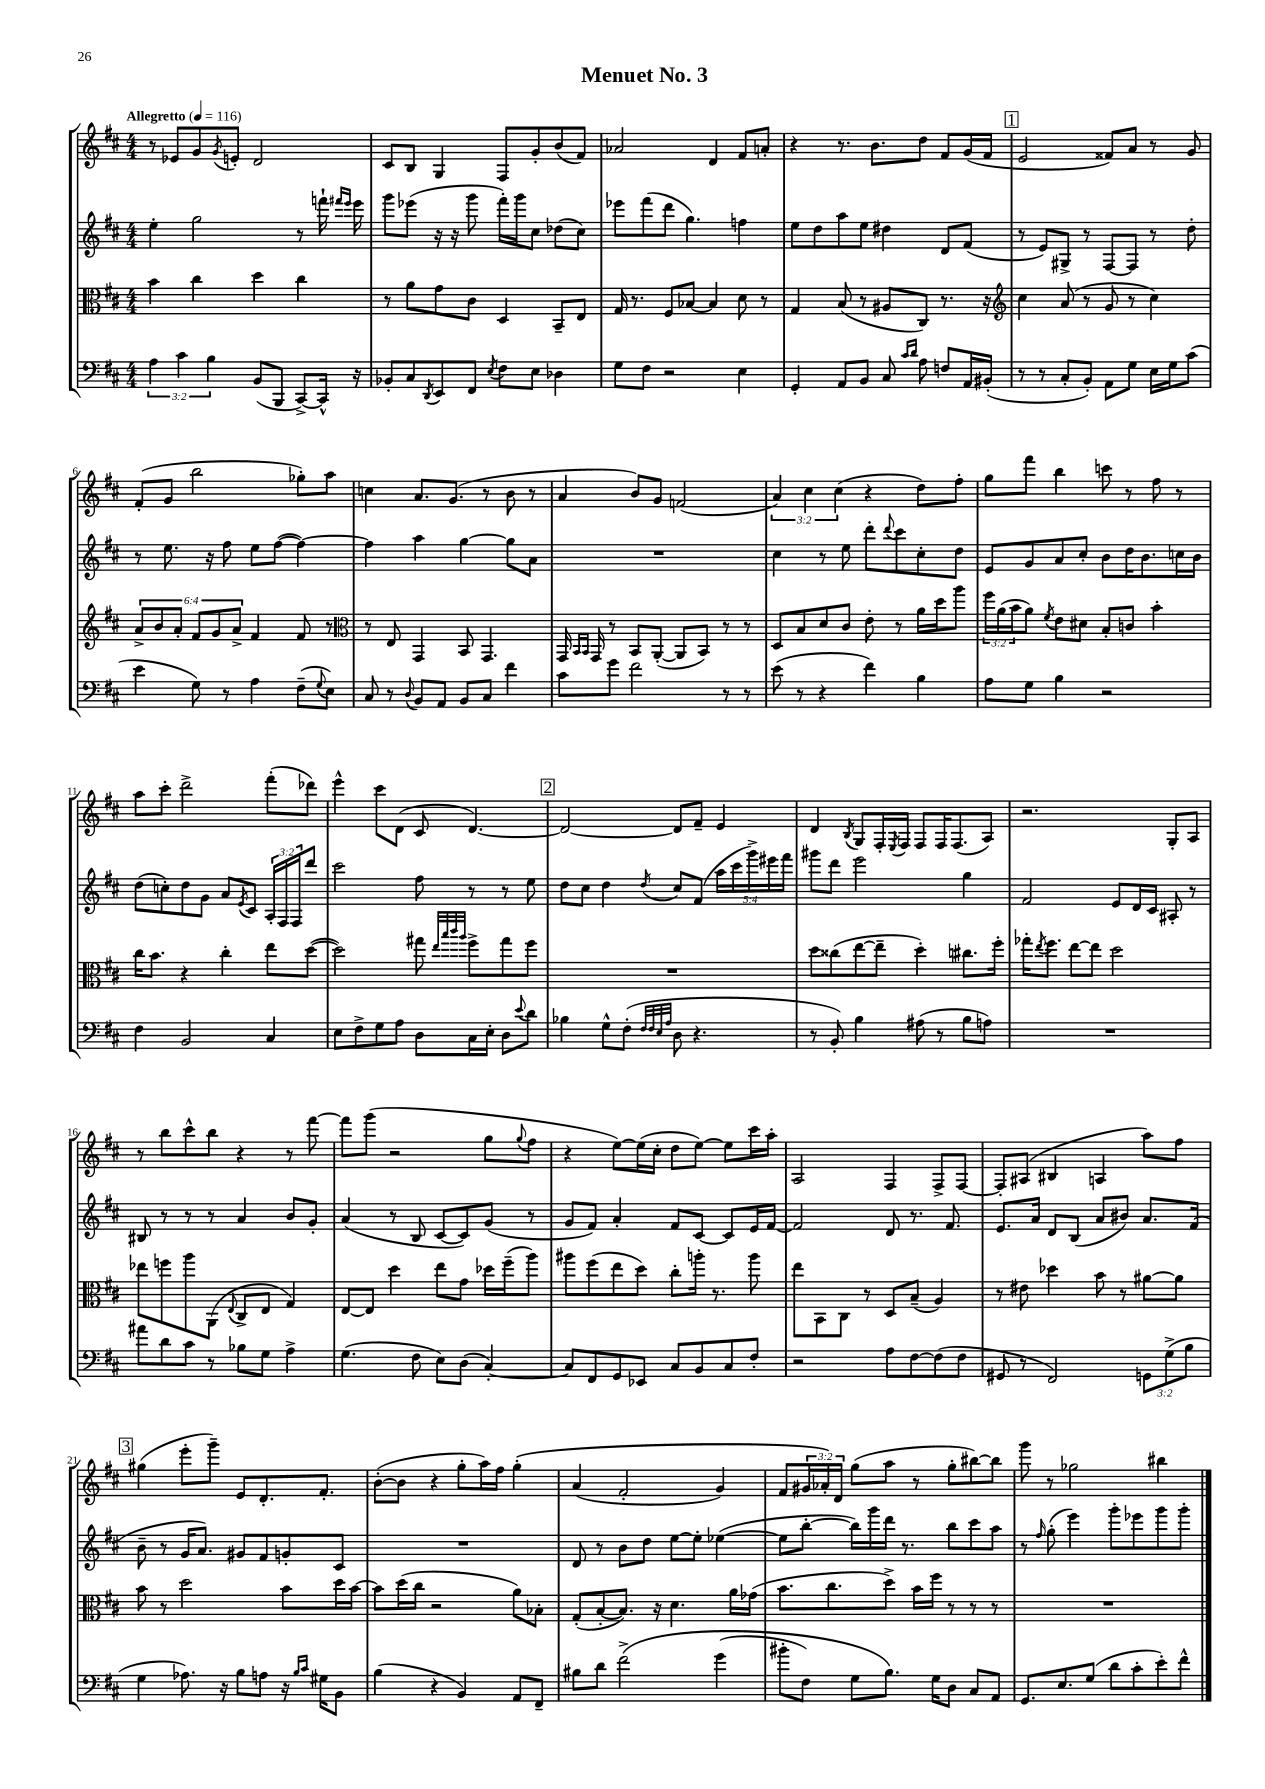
\header { title = "Menuet No. 3" }
<<
\new StaffGroup <<
\new Staff = "s0" {
    \clef treble \key d \major \numericTimeSignature \time 4/4 \override Staff.TupletNumber.text = #tuplet-number::calc-fraction-text \tempo "Allegretto" 4 = 116
    r8 ees'8 g'8 \acciaccatura { g'8 } e'8-. d'2 |
    cis'8 b8 g4 fis8 g'8-. b'8( fis'8) |
    aes'2 d'4 fis'8 a'8-. |
    r4 r8. b'8. d''8 fis'8 g'16( fis'16 |
    \mark \markup { \box "1" } e'2 fisis'8) a'8 r8 g'8 |
    fis'8-.( g'8 b''2 ges''8-.) a''8 |
    c''4 a'8. g'8.( r8 b'8 r8 |
    a'4 b'8) g'8 f'2( |
    \tuplet 3/2 { a'4) cis''4 cis''4( } r4 d''8) fis''8-. |
    g''8 fis'''8 b''4 c'''8 r8 fis''8 r8 |
    a''8 cis'''8-. d'''2-> fis'''8-.( des'''8) |
    e'''4-^ cis'''8 d'8( cis'8 d'4.~) |
    \mark \markup { \box "2" } d'2~ d'8 fis'8-- e'4 |
    d'4 \acciaccatura { b8 } g8 fis16-. \acciaccatura { e8 } fis16 fis8 fis16 fis8.( a8) |
    r2. g8-. a8 |
    r8 b''8 cis'''8-^ b''8 r4 r8 fis'''8~ |
    fis'''8 g'''8( r2 g''8 \appoggiatura { g''8 } fis''8 |
    r4 e''8~) e''16( cis''16-. d''8 e''8~) e''8 cis'''16 a''16-. |
    a2 fis4 fis8-> fis8~ |
    fis8-. ais8( bis4 a4 a''8) fis''8 |
    \mark \markup { \box "3" } gis''4( e'''8-. g'''8--) e'8 d'8.-. fis'8.-. |
    b'8~-.( b'8 r4 g''8-. a''16) fis''16 g''4-.\( |
    a'4( fis'2-. g'4) |
    fis'8 \tuplet 3/2 { gis'16 aes'16-.\) d'16 } g''8( a''8 r8 g''8-. bis''8~) bis''8 |
    g'''8 r8 ges''2 bis''4 \bar "|." |
}
\new Staff = "s1" {
    \clef treble \key d \major \numericTimeSignature \time 4/4 \override Staff.TupletNumber.text = #tuplet-number::calc-fraction-text
    e''4-. g''2 r8 f'''16-! \grace { fis'''16 e'''16 } e'''16 |
    g'''8 ees'''8( r16 r16 g'''8 fis'''16-.) g'''16 cis''8 des''8( cis''8) |
    ees'''8 fis'''8( d'''8 g''4.) f''4 |
    e''8 d''8 a''8 e''8 dis''4 d'8 fis'8( |
    \mark \markup { \box "1" } r8 e'8) gis8-> r8 fis8~ fis8 r8 d''8-. |
    r8 e''8. r16 fis''8 e''8 fis''8~( fis''4~) |
    fis''4 a''4 g''4~ g''8 a'8 |
    R1 |
    cis''4 r8 e''8 d'''8-. \appoggiatura { d'''8 } cis'''8 cis''8-. d''8 |
    e'8 g'8 a'8 cis''8-. b'8 d''16 b'8. c''16 b'16 |
    d''8( c''8-.) d''8 g'8 a'8 \acciaccatura { e'8 } cis'8 \tuplet 3/2 { a16-. fis16 fis16 } d'''8 |
    cis'''2 fis''8 r8 r8 e''8 |
    \mark \markup { \box "2" } d''8 cis''8 d''4 \acciaccatura { d''8 } cis''8 fis'8( \tuplet 5/4 { a''16 cis'''16 g'''16->) eis'''16 fis'''16 } |
    gis'''8 d'''8 e'''2 g''4 |
    fis'2 e'8 d'16 cis'16 ais8-. r8 |
    bis8 r8 r8 r8 a'4 b'8 g'8-. |
    a'4( r8 b8 cis'8~ cis'8) g'8( r8 |
    g'8 fis'8) a'4-. fis'8 cis'8~ cis'8 e'16 fis'16~ |
    fis'2 d'8 r8. fis'8. |
    e'8. a'16 d'8 b8( a'8 bis'8) a'8. fis'16( |
    \mark \markup { \box "3" } b'8-- r8 g'16 a'8.) gis'8 fis'8 g'8-. cis'8 |
    R1 |
    d'8 r8 b'8 d''8 e''8~ e''8-. ees''4~( |
    ees''8 b''8~-. b''16) g'''16 d'''16 r8. b''8 cis'''8 a''8 |
    r8 \grace { fis''16 } g''8-.( e'''4) g'''8-. ees'''8 g'''8 g'''8-. \bar "|." |
}
\new Staff = "s2" {
    \clef alto \key d \major \numericTimeSignature \time 4/4 \override Staff.TupletNumber.text = #tuplet-number::calc-fraction-text
    b'4 cis''4 d''4 cis''4 |
    r8 a'8 g'8 cis'8 d4 b,8-- e8 |
    g16 r8. fis8 bes8~ bes4 d'8 r8 |
    g4 b8( r8 ais8 cis8) r8. r16 |
    \mark \markup { \box "1" } \clef treble cis''4 a'8( r8 g'8 r8 cis''4) |
    \tuplet 6/4 { a'8-> b'8 a'8-. fis'8 g'8 a'8-> } fis'4 fis'8 r8 |
    \clef alto r8 e8 g,4 b,8 g,4. |
    g,16 \grace { b,16 b,16 } g,16 r8 b,8 a,8~-.( a,8 b,8) r8 r8 |
    d8 b8 d'8 cis'8 e'8-. r8 a'16 d''16 a''8 |
    \tuplet 3/2 { fis''16 a'16( b'16 } a'8) \acciaccatura { fis'8 } e'8 dis'8 b8-. c'8 b'4-. |
    cis''16 b'8. r4 cis''4-. e''8 d''8~( |
    d''2) gis''8 \grace { e''32 b''32 cis'''32 a''32 } fis''8-> gis''8 fis''8 |
    \mark \markup { \box "2" } R1 |
    d''8 cisis''8( e''8~ e''8-- d''4-.) cis''8. fis''16-. |
    ges''16-. \acciaccatura { e''8 } fis''8. e''8~ e''8 d''2 |
    ees''8 f''8 a''8 a,8( \appoggiatura { e8 } cis8-> e8 g4) |
    e8~ e8 d''4 e''8 g'8 des''16 fis''16--( a''8) |
    ais''8 fis''8( e''8 d''8) cis''8-. a''16-. r8. a''8 |
    e''8 b,8 cis8 r8 d8 b8--( a4) |
    r8 eis'8 des''4 b'8 r8 ais'8~ ais'8 |
    \mark \markup { \box "3" } b'8 r8 d''2 b'8 d''16 b'16~ |
    b'8 d''16( cis''16 r2 a'8) bes8-. |
    g8-.( b8~-. b8.) r16 d'4. a'16 ges'16( |
    b'8. cis''8. d''8->) b'16 fis''16 r8 r8 r8 |
    R1 \bar "|." |
}
\new Staff = "s3" {
    \clef bass \key d \major \numericTimeSignature \time 4/4 \override Staff.TupletNumber.text = #tuplet-number::calc-fraction-text
    \tuplet 3/2 { a4 cis'4 b4 } b,8( b,,8 cis,8~->) cis,16-^ r16 |
    bes,8-. cis8 \acciaccatura { d,8 } e,8 fis,8 \acciaccatura { e8 } fis8 e8 des4 |
    g8 fis8 r2 e4 |
    g,4-. a,8 b,8 cis8 \grace { cis'16 d'16 } a8 f8 a,16 bis,16-.( |
    \mark \markup { \box "1" } r8 r8 cis8-. b,8-.) a,8 g8 e16 g16 cis'8( |
    e'4 g8) r8 a4 fis8--( \appoggiatura { g8 } e8) |
    cis8 r8 \appoggiatura { d8 } b,8 a,8 b,8 cis8 fis'4 |
    cis'8 g'8 fis'2 r8 r8 |
    e'8( r8 r4 fis'4) b4 |
    a8 g8 b4 r2 |
    fis4 b,2 cis4 |
    e8 fis8-> g8 a8 d8 cis16 e16-. d8 \appoggiatura { e'8 } d'8 |
    \mark \markup { \box "2" } bes4 g8-^ fis8-.( \grace { fis32 fis32 e32 a32 } d8 r4. |
    r8 b,8-.) b4 ais8( r8 b8 a8) |
    R1 |
    ais'8 d'8 cis'8 r8 bes8 g8 a4-> |
    g4.( fis8 e8) d8( cis4~-.) |
    cis8 fis,8 g,8 ees,8 cis8 b,8 cis8 fis8-. |
    r2 a8 fis8~ fis8( fis8 |
    gis,8 r8 fis,2) \tuplet 3/2 { g,8 g8->( b8 } |
    \mark \markup { \box "3" } g4 aes8.) r16 b8 a8 r16 \grace { b16 cis'16 } gis16 b,8 |
    b4( r4 b,4) a,8 fis,8-- |
    bis8 d'8 fis'2->\( g'4( |
    bis'8-. fis8) g8 b8.\) g16 d8 cis8 a,8 |
    g,8. e8. g8( d'8 cis'8-. e'8-.) fis'8-^ \bar "|." |
}
>>
>>
